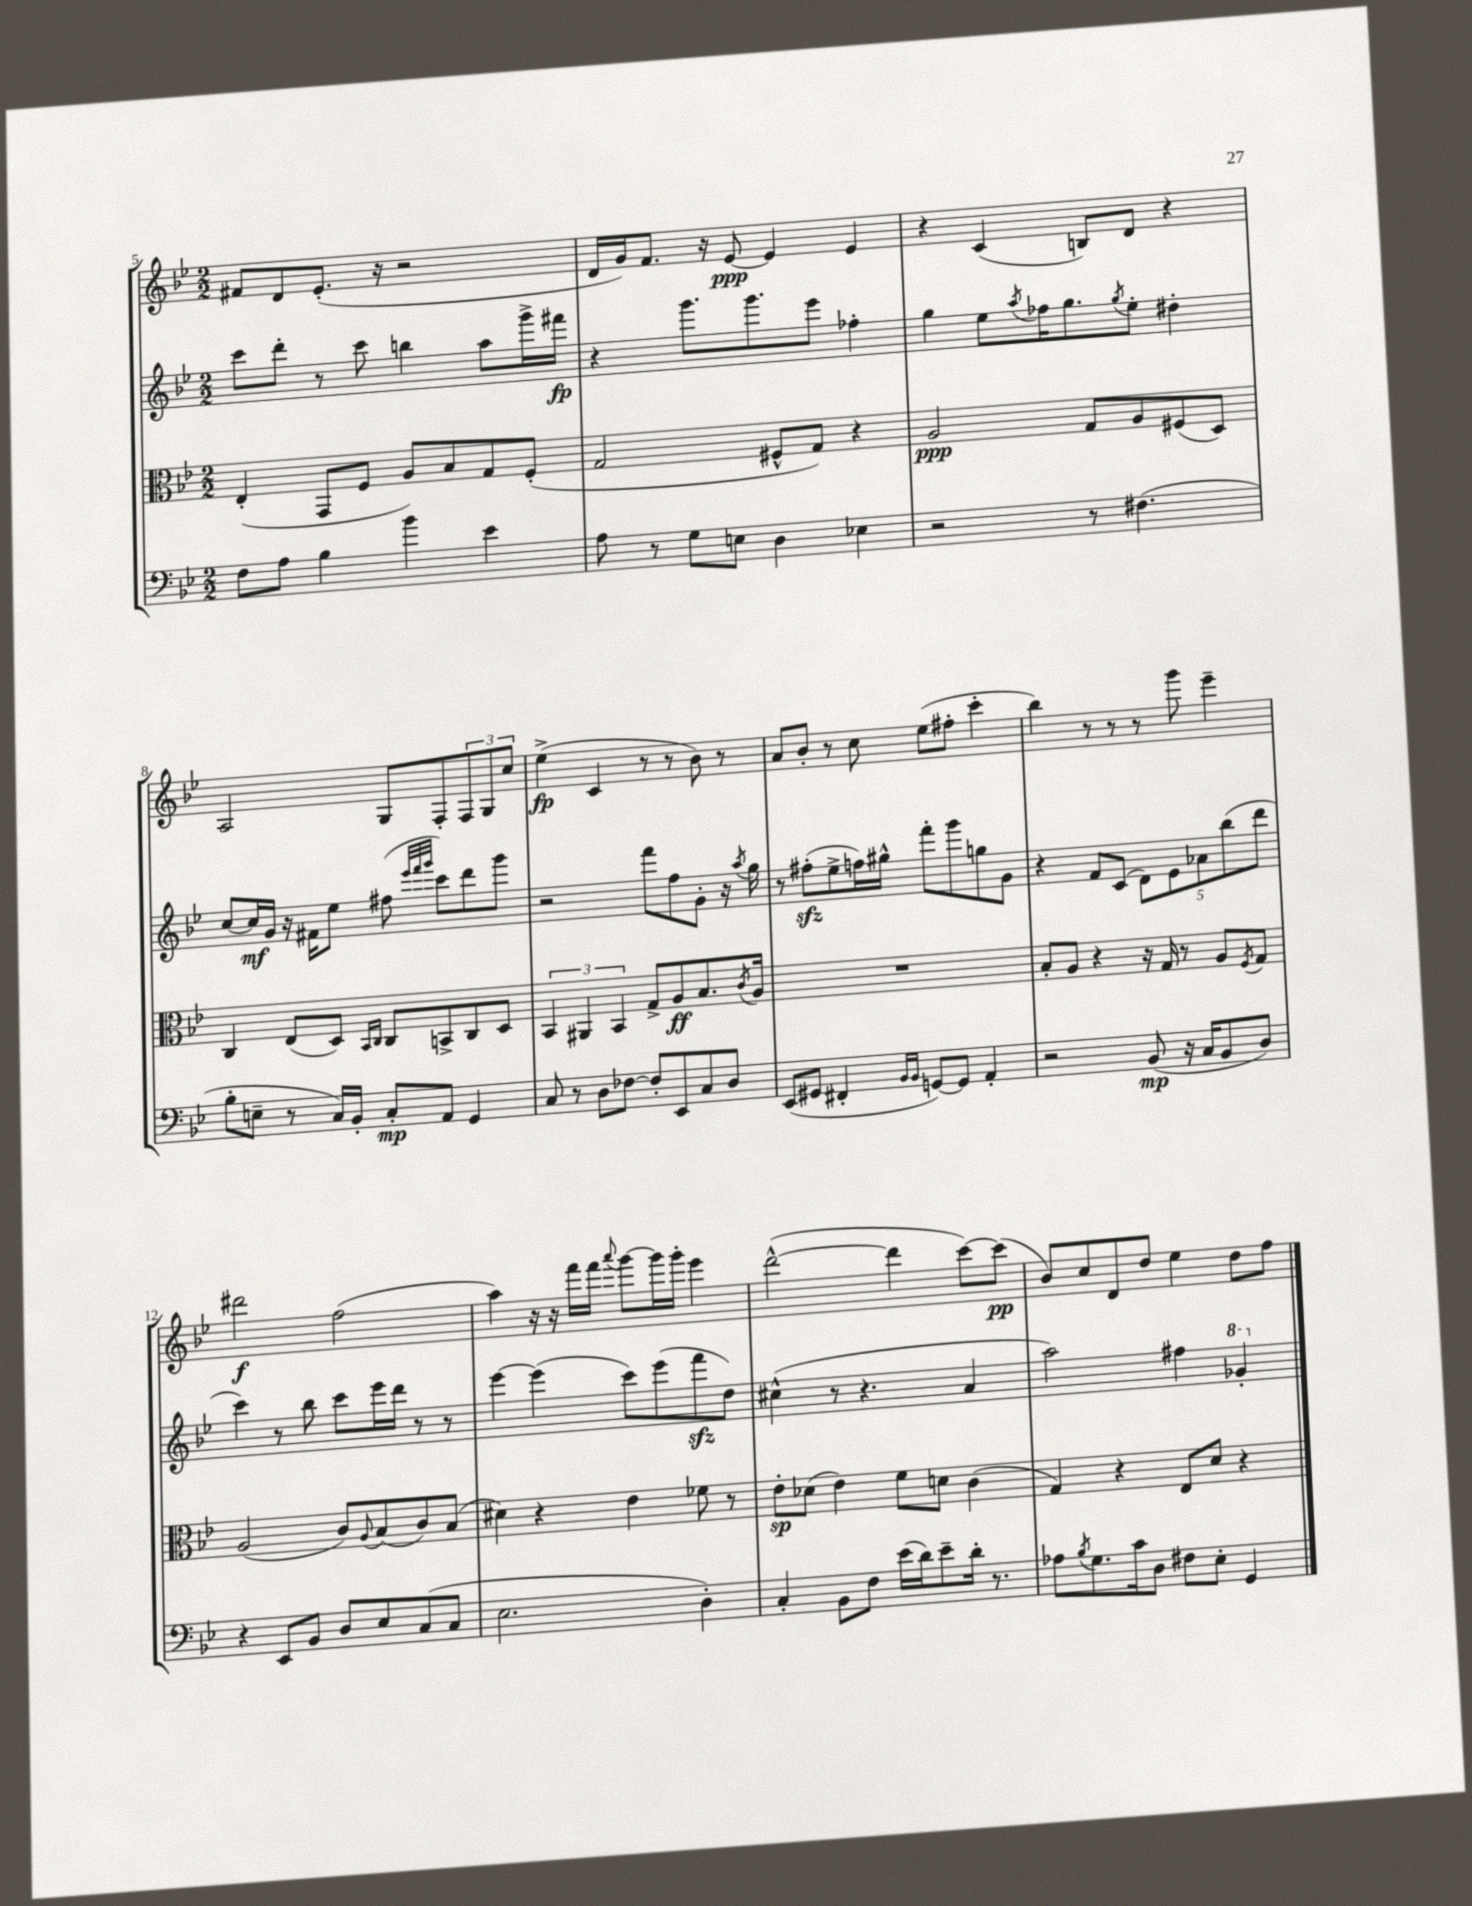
<<
\new StaffGroup <<
\new Staff = "s0" {
    \clef treble \key bes \major \numericTimeSignature \time 2/2
    fis'8 d'8 ees'8.-.( r16 r2 |
    d'16 g'16) f'8. r16 ees'8~\ppp ees'4 ees'4 |
    r4 c'4( b8) d'8 r4 |
    a2 g8 f8-. \tuplet 3/2 { f8 g8 c''8 } |
    ees''4->\fp( c'4 r8 r8 bes'8) r8 |
    a'8 bes'8-. r8 c''8 ees''8( fis''8-. c'''4-. |
    bes''4) r8 r8 r8 g'''8 ees'''4-- |
    dis'''2\f f''2( |
    a''4) r16 r16 f'''16 f'''16 \appoggiatura { a'''8 } g'''8~ g'''16 g'''16-. ees'''4 |
    d'''2~-^( d'''4 c'''8~) c'''8\pp( |
    bes'8) c''8 d'8 d''8 ees''4 d''8 f''8 \bar "|." |
}
\new Staff = "s1" {
    \clef treble \key bes \major \numericTimeSignature \time 2/2
    c'''8 d'''8-. r8 c'''8 b''4 a''8 g'''16-> fis'''16\fp |
    r4 g'''8. g'''8. ees'''8 fes''4-. |
    g''4 ees''8 \acciaccatura { a''8 } fes''16 g''8. \acciaccatura { g''8 } ees''8-. dis''4-. |
    c''8~ c''16\mf g'16 r16 fis'16 ees''8 fis''8( \grace { ees'''32 f'''32 g'''32 } c'''8) d'''8 g'''8 |
    r2 f'''8 f''8 g'8-. r16 \acciaccatura { a''8 } g''16 |
    r8 fis''8-.\sfz( ees''8-> f''16) gis''16-^ f'''8-. g'''8 g''8 g'8 |
    r4 f'8 c'8( \tuplet 5/4 { d'8) ees'8 aes'8 bes''8( d'''8 } |
    c'''4) r8 bes''8 c'''8 ees'''16 d'''16 r8 r8 |
    ees'''4~ ees'''4( c'''8) ees'''8( f'''8\sfz d''8) |
    cis''4-^( r8 r4. a'4 |
    a''2) fis''4 \ottava #1 ges''4-. \ottava #0 \bar "|." |
}
\new Staff = "s2" {
    \clef alto \key bes \major \numericTimeSignature \time 2/2
    ees4-.( g,8 f8 a8) bes8 g8 f8-.( |
    g2 fis8-^ g8) r4 |
    a2\ppp g8 a8 fis8( d8) |
    c4 ees8( d8) \grace { bes,16 c16 } c8 b,8-> c8 d8 |
    \tuplet 3/2 { bes,4 ais,4 bes,4 } g8-> a8\ff bes8. \acciaccatura { c'8 } a16 |
    R1 |
    bes8-. a8 r4 r16 g16 r8 a8 \acciaccatura { f8 } g8 |
    a2( c'8) \appoggiatura { a8 } bes8( c'8) bes8( |
    dis'4) r4 ees'4 fes'8 r8 |
    ees'8-.\sp des'8( ees'4) f'8 d'8 c'4( |
    g4) r4 ees8 d'8 r4 \bar "|." |
}
\new Staff = "s3" {
    \clef bass \key bes \major \numericTimeSignature \time 2/2
    f8 a8 bes4 bes'4 ees'4 |
    a8 r8 g8 e8 d4 ees4 |
    r2 r8 fis4.( |
    bes8-. e8-- r8 c16) bes,16-. c8-.\mp a,8 g,4 |
    c8 r8 d8 fes8~ fes8-. ees,8 c8 d8 |
    ees,8( gis,8 fis,4-. \grace { bes,16 bes,16 } g,8~) g,8 a,4-. |
    r2 bes,8\mp( r16 c16 bes,8 d8) |
    r4 ees,8 bes,8 d8 ees8 c8( c8 |
    ees2. d4-.) |
    c4-. bes,8 f8 ees'16( d'16) ees'8-- d'16-. r8. |
    aes8 \acciaccatura { bes8 } g8. c'16 d8 fis8 ees8-. g,4 \bar "|." |
}
>>
>>
\layout { \context { \Score currentBarNumber = #5 } }
